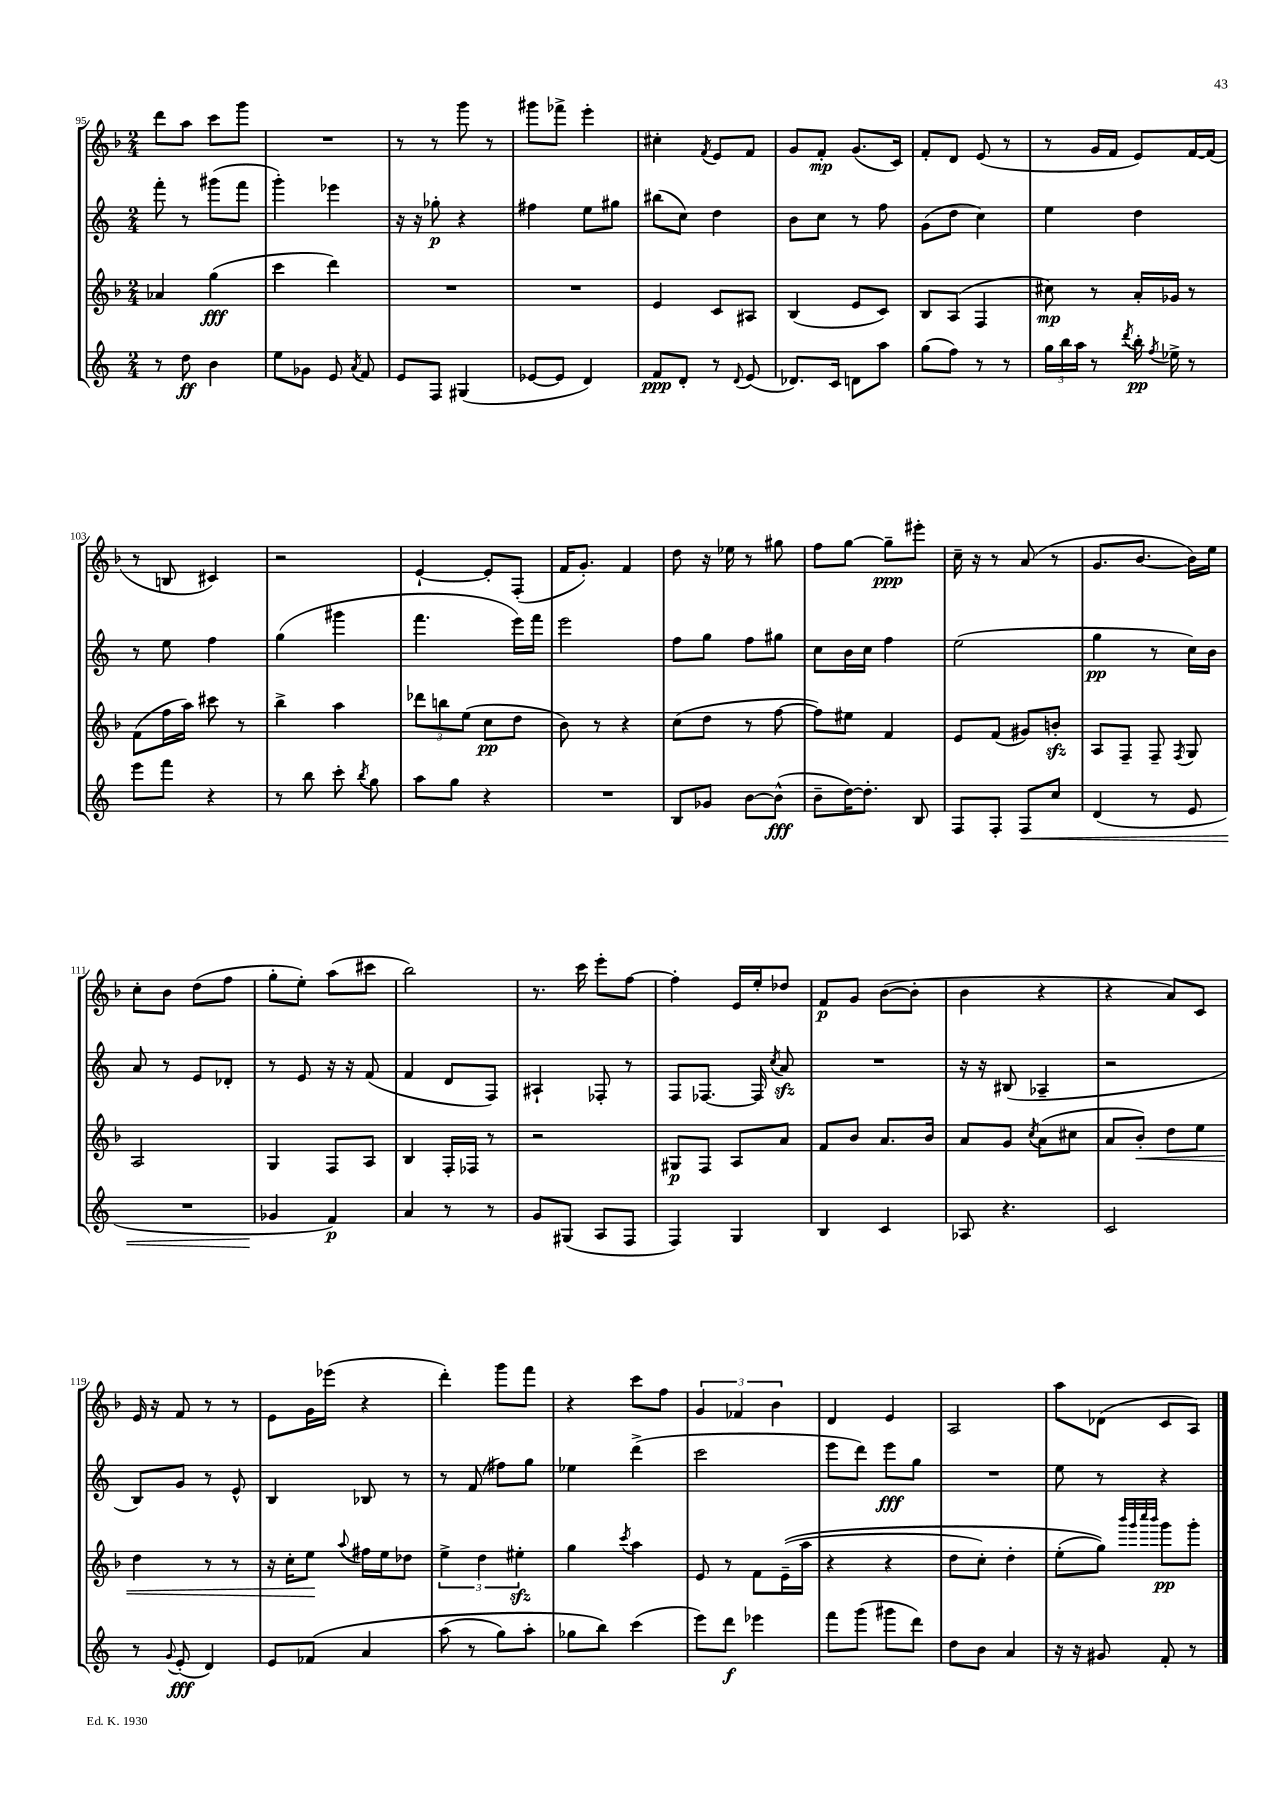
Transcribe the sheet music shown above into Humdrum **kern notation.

**kern	**dynam	**kern	**dynam	**kern	**dynam	**kern	**dynam
*part4	*part4	*part3	*part3	*part2	*part2	*part1	*part1
*staff4	*staff4	*staff3	*staff3	*staff2	*staff2	*staff1	*staff1
*clefG2	*	*clefG2	*	*clefG2	*	*clefG2	*
*k[]	*	*k[b-]	*	*k[]	*	*k[b-]	*
*M2/4	*	*M2/4	*	*M2/4	*	*M2/4	*
=95	=95	=95	=95	=95	=95	=95	=95
8r	.	4a-X/	.	8fff'\	.	8ddd\L	.
8dd\	ff	.	.	8r	.	8aa\J	.
4b\	.	(4gg\	fff	(8ggg#X\L	.	8ccc\L	.
.	.	.	.	8fff\J	.	8ggg\J	.
=96	=96	=96	=96	=96	=96	=96	=96
8ee\L	.	4ccc\	.	4ggg'\)	.	2r	.
8g-X\J	.	.	.	.	.	.	.
8e/	.	4ddd\)	.	4eee-X\	.	.	.
8qa/	.	.	.	.	.	.	.
8f/	.	.	.	.	.	.	.
=97	=97	=97	=97	=97	=97	=97	=97
8e/L	.	2r	.	16r	.	8r	.
.	.	.	.	16r	.	.	.
8F/J	.	.	.	8gg-X'\	p	8r	.
(4G#X/	.	.	.	4r	.	8ggg\	.
.	.	.	.	.	.	8r	.
=98	=98	=98	=98	=98	=98	=98	=98
[8e-X/L	.	2r	.	4ff#X\	.	8ggg#X\L	.
8e-/J]	.	.	.	.	.	8fff-X^\J	.
4d/)	.	.	.	8ee\L	.	4eee'\	.
.	.	.	.	8gg#X\J	.	.	.
=99	=99	=99	=99	=99	=99	=99	=99
8f/L	ppp	4e/	.	(8bb#X\L	.	4cc#X'\	.
8d'/J	.	.	.	8cc\J)	.	.	.
.	.	.	.	.	.	8qf/	.
8r	.	8c/L	.	4dd\	.	8e/L	.
8qqd/	.	.	.	.	.	.	.
(8e/	.	8A#X/J	.	.	.	8f/J	.
=100	=100	=100	=100	=100	=100	=100	=100
8.d-X/L)	.	(4B-/	.	8b\L	.	8g/L	.
.	.	.	.	8cc\J	.	8f'/J	mp
16c/Jk	.	.	.	.	.	.	.
8dn\L	.	8e/L	.	8r	.	(8.g/L	.
8aa\J	.	8c/J)	.	8ff\	.	.	.
.	.	.	.	.	.	16c/Jk)	.
=101	=101	=101	=101	=101	=101	=101	=101
(8gg\L	.	8B-/L	.	(8g\L	.	8f'/L	.
8ff\J)	.	(8A/J	.	8dd\J	.	8d/J	.
8r	.	4F/	.	4cc\)	.	(8e/	.
8r	.	.	.	.	.	8r	.
=102	=102	=102	=102	=102	=102	=102	=102
24gg\LL	.	8cc#X\)	mp	4ee\	.	8r	.
24bb\	.	.	.	.	.	.	.
24aa\JJ	.	.	.	.	.	.	.
8r	.	8r	.	.	.	16g/LL	.
.	.	.	.	.	.	16f/JJ	.
8qddd/	.	.	.	.	.	.	.
16bb'\	pp	16a'/LL	.	4dd\	.	8e/L)	.
8qff/	.	.	.	.	.	.	.
16ee-X^\	.	16g-X/JJ	.	.	.	.	.
8r	.	8r	.	.	.	[16f/L	.
.	.	.	.	.	.	(16f/JJ]	.
!!LO:LB:g=z
=103	=103	=103	=103	=103	=103	=103	=103
8eee\L	.	(8f\L	.	8r	.	8r	.
8fff\J	.	16ff\L	.	8ee\	.	8Bn/	.
.	.	16aa\JJ)	.	.	.	.	.
4r	.	8ccc#X\	.	4ff\	.	4c#X/)	.
.	.	8r	.	.	.	.	.
=104	=104	=104	=104	=104	=104	=104	=104
8r	.	4bb-^\	.	(4gg\	.	2r	.
8bb\	.	.	.	.	.	.	.
8ccc'\	.	4aa\	.	4ggg#X\	.	.	.
8qbb/	.	.	.	.	.	.	.
8gg\	.	.	.	.	.	.	.
=105	=105	=105	=105	=105	=105	=105	=105
8aa\L	.	12ddd-X\L	.	4.fff\	.	[4e`/	.
.	.	12bbn\	.	.	.	.	.
8gg\J	.	.	.	.	.	.	.
.	.	(12ee\J	.	.	.	.	.
4r	.	8cc\L	pp	.	.	8e'/L]	.
.	.	8dd\J	.	16eee\LL)	.	(8F'/J	.
.	.	.	.	16fff\JJ	.	.	.
=106	=106	=106	=106	=106	=106	=106	=106
2r	.	8b-\)	.	2eee\	.	16f/KL	.
.	.	.	.	.	.	8.g'/J)	.
.	.	8r	.	.	.	.	.
.	.	4r	.	.	.	4f/	.
=107	=107	=107	=107	=107	=107	=107	=107
8B/L	.	(8cc\L	.	8ff\L	.	8dd\	.
8g-X/J	.	8dd\J	.	8gg\J	.	16r	.
.	.	.	.	.	.	16ee-X\	.
[8b\L	.	8r	.	8ff\L	.	8r	.
(8b^^\J]	fff	[8ff\	.	8gg#X\J	.	8gg#X\	.
=108	=108	=108	=108	=108	=108	=108	=108
8b~\L	.	8ff\L])	.	8cc\L	.	8ff\L	.
[16dd\K)	.	8ee#X\J	.	16b\L	.	[8gg\J	.
8.dd'\J]	.	.	.	16cc\JJ	.	.	.
.	.	4f/	.	4ff\	.	8gg~\L]	ppp
8B/	.	.	.	.	.	8eee#X'\J	.
=109	=109	=109	=109	=109	=109	=109	=109
8F/L	.	8e/L	.	(2ee\	.	16cc~\	.
.	.	.	.	.	.	16r	.
8F'/J	.	(8f/J	.	.	.	8r	.
!	!LO:HP:b	!	!	!	!	!	!
8F/L	<	8g#X/L)	.	.	.	(8a/	.
8cc/J	.	8bnzz'/J	.	.	.	8r	.
=110	=110	=110	=110	=110	=110	=110	=110
(4d/	.	8A/L	.	4gg\	pp	8.g/L	.
.	.	8F~/J	.	.	.	.	.
.	.	.	.	.	.	[8.b-/J	.
8r	.	8F~/	.	8r	.	.	.
.	.	8qF/	.	.	.	.	.
8e/	.	8G/	.	16cc\LL)	.	16b-\LL])	.
.	.	.	.	16b\JJ	.	16ee\JJ	.
!!LO:LB:g=z
=111	=111	=111	=111	=111	=111	=111	=111
2r	.	2A/	.	8a/	.	8cc'\L	.
.	.	.	.	8r	.	8b-\J	.
.	.	.	.	8e/L	.	(8dd\L	.
.	.	.	.	8d-X'/J	.	8ff\J	.
=112	=112	=112	=112	=112	=112	=112	=112
4g-X/	.	4G/	.	8r	.	8gg'\L	.
.	.	.	.	8e/	.	8ee'\J)	.
4f/)	[ p	8F/L	.	16r	.	(8aa\L	.
.	.	.	.	16r	.	.	.
.	.	8A/J	.	(8f/	.	8ccc#X\J	.
=113	=113	=113	=113	=113	=113	=113	=113
4a/	.	4B-/	.	4f/	.	2bb-\)	.
8r	.	16F'/LL	.	8d/L	.	.	.
.	.	16F-X/JJ	.	.	.	.	.
8r	.	8r	.	8F/J)	.	.	.
=114	=114	=114	=114	=114	=114	=114	=114
8g/L	.	2r	.	4A#X`/	.	8.r	.
(8G#X/J	.	.	.	.	.	.	.
.	.	.	.	.	.	16ccc\	.
8A/L	.	.	.	8F-X'/	.	8eee'\L	.
8F/J	.	.	.	8r	.	[8ff\J	.
=115	=115	=115	=115	=115	=115	=115	=115
4F/)	.	8G#X/L	p	8F/L	.	4ff'\]	.
.	.	8F/J	.	[8.F-X/J	.	.	.
4G/	.	8A/L	.	.	.	16e/LL	.
.	.	.	.	16F-/]	.	16ee'/J	.
.	.	.	.	8qcc/	.	.	.
.	.	8a/J	.	8azz/	.	8dd-X/J	.
=116	=116	=116	=116	=116	=116	=116	=116
4B/	.	8f/L	.	2r	.	8f/L	p
.	.	8b-/J	.	.	.	8g/J	.
4c/	.	8.a/L	.	.	.	([8b-\L	.
.	.	.	.	.	.	8b-'\J]	.
.	.	16b-/Jk	.	.	.	.	.
=117	=117	=117	=117	=117	=117	=117	=117
8A-X/	.	8a/L	.	16r	.	4b-\	.
.	.	.	.	16r	.	.	.
4.r	.	8g/J	.	(8B#X/	.	.	.
.	.	8qcc/	.	.	.	.	.
.	.	(8a\L	.	4A-X~/	.	4r	.
.	.	8cc#X\J	.	.	.	.	.
=118	=118	=118	=118	=118	=118	=118	=118
2c/	.	8a/L	.	2r	.	4r	.
!	!	!	!LO:HP:b	!	!	!	!
.	.	8b-'/J)	<	.	.	.	.
.	.	8dd\L	.	.	.	8a/L)	.
.	.	8ee\J	.	.	.	8c/J	.
!!LO:LB:g=z
=119	=119	=119	=119	=119	=119	=119	=119
8r	.	4dd\	.	8B/L)	.	16e/	.
.	.	.	.	.	.	16r	.
8qqg/	.	.	.	.	.	.	.
(8e'/	fff	.	.	8g/J	.	8f/	.
4d/)	.	8r	.	8r	.	8r	.
.	.	8r	.	8e^^/	.	8r	.
=120	=120	=120	=120	=120	=120	=120	=120
8e/L	.	16r	.	4B/	.	8e\L	.
.	.	16cc'\KL	.	.	.	.	.
(8f-X/J	.	8ee\J	.	.	.	16g\L	.
.	.	.	.	.	.	(16eee-X\JJ	.
.	.	8qqaa/	.	.	.	.	.
4a/	.	16ff#X\LL	[	8B-X/	.	4r	.
.	.	16ee\J	.	.	.	.	.
.	.	8dd-X\J	.	8r	.	.	.
=121	=121	=121	=121	=121	=121	=121	=121
(8aa\	.	6ee^\	.	8r	.	4ddd'\)	.
8r	.	.	.	(8f/	.	.	.
.	.	6dd\	.	.	.	.	.
8gg\L)	.	.	.	8ff#X\L)	.	8ggg\L	.
.	.	6ee#Xzz'\	.	.	.	.	.
8aa'\J	.	.	.	8gg\J	.	8fff\J	.
=122	=122	=122	=122	=122	=122	=122	=122
8gg-X\L	.	4gg\	.	4ee-X\	.	4r	.
8bb\J)	.	.	.	.	.	.	.
.	.	8qccc/	.	.	.	.	.
(4ccc\	.	4aa\	.	(4ddd^\	.	8ccc\L	.
.	.	.	.	.	.	8ff\J	.
=123	=123	=123	=123	=123	=123	=123	=123
8eee\L)	.	8e/	.	2ccc\	.	6g/	.
8ddd\J	f	8r	.	.	.	.	.
.	.	.	.	.	.	6f-X/	.
4eee-X\	.	8f\L	.	.	.	.	.
.	.	.	.	.	.	6b-\	.
.	.	((16e~\L	.	.	.	.	.
.	.	16aa\JJ	.	.	.	.	.
=124	=124	=124	=124	=124	=124	=124	=124
8fff\L	.	4r	.	8eee\L	.	4d/	.
(8ggg\J	.	.	.	8ddd\J)	.	.	.
8ggg#X\L	.	4r	.	8eee\L	fff	4e/	.
8ddd\J)	.	.	.	8gg\J	.	.	.
=125	=125	=125	=125	=125	=125	=125	=125
8dd\L	.	8dd\L	.	2r	.	2A/	.
8b\J	.	8cc'\J)	.	.	.	.	.
4a/	.	4dd'\	.	.	.	.	.
=126	=126	=126	=126	=126	=126	=126	=126
16r	.	(8ee'\L	.	8ee\	.	8aa\L	.
16r	.	.	.	.	.	.	.
8g#X/	.	8gg\J))	.	8r	.	(8d-X\J	.
.	.	32qqbbb-/LLL	.	.	.	.	.
.	.	32qqggg/	.	.	.	.	.
.	.	32qqcccc/	.	.	.	.	.
.	.	32qqbbb-/JJJ	.	.	.	.	.
8f'/	.	8ggg\L	pp	4r	.	8c/L	.
8r	.	8ggg'\J	.	.	.	8A/J)	.
==	==	==	==	==	==	==	==
*-	*-	*-	*-	*-	*-	*-	*-
